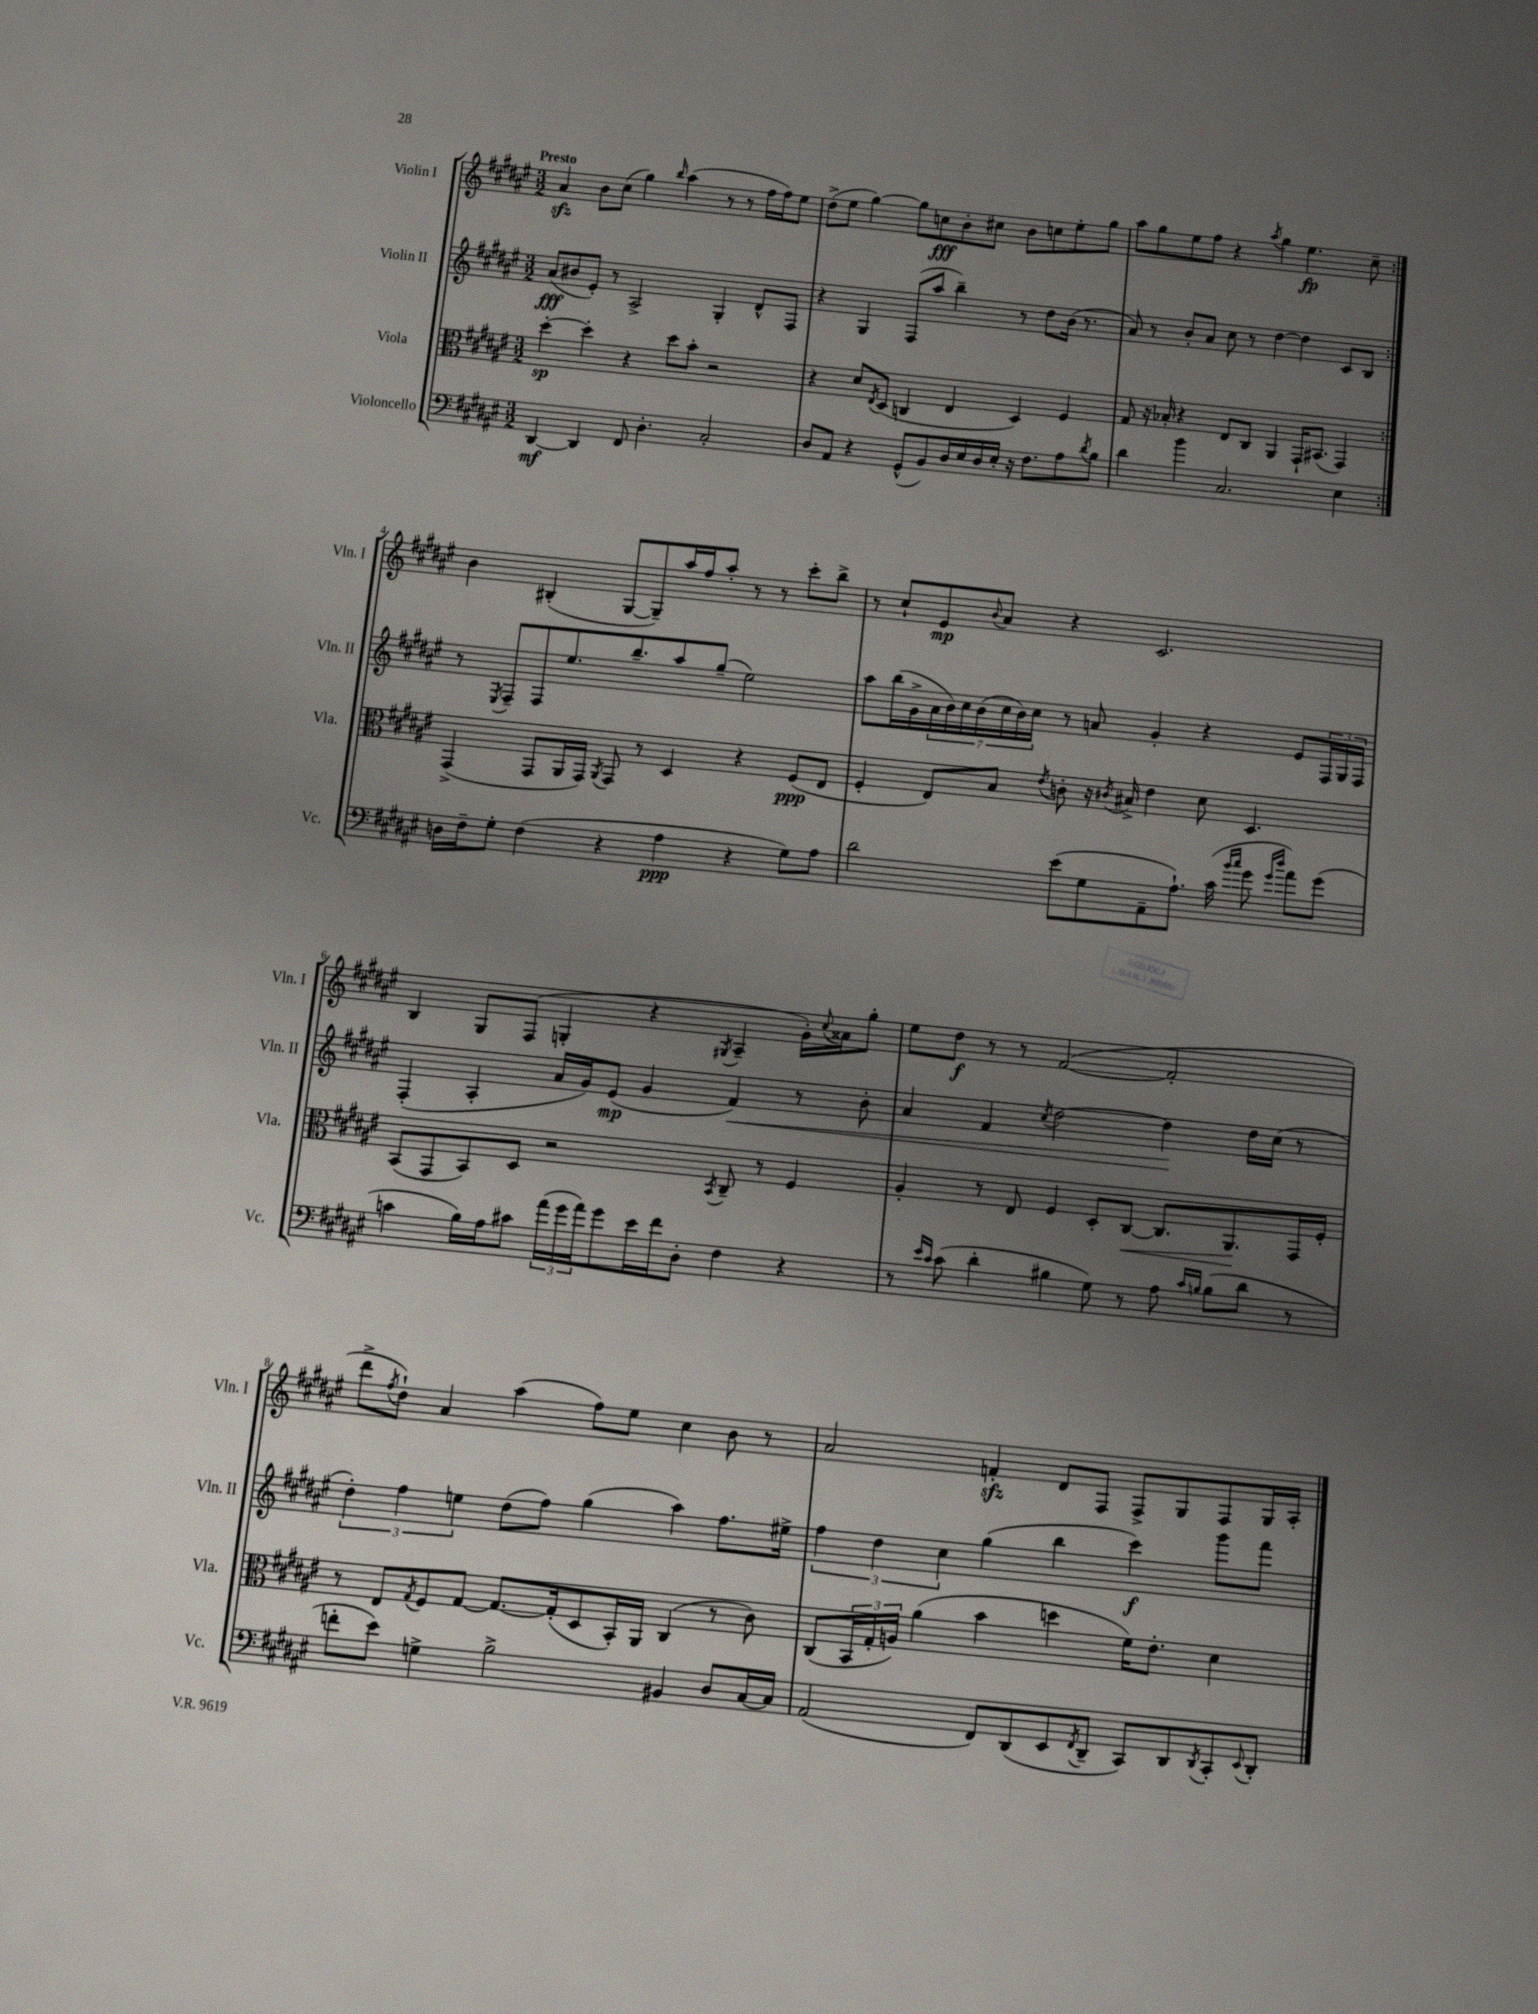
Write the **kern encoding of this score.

**kern	**dynam	**kern	**dynam	**kern	**dynam	**kern	**dynam
*part4	*part4	*part3	*part3	*part2	*part2	*part1	*part1
*staff4	*staff4	*staff3	*staff3	*staff2	*staff2	*staff1	*staff1
*I"Violoncello	*	*I"Viola	*	*I"Violin II	*	*I"Violin I	*
*I'Vc.	*	*I'Vla.	*	*I'Vln. II	*	*I'Vln. I	*
*clefF4	*	*clefC3	*	*clefG2	*	*clefG2	*
*k[f#c#g#d#a#e#]	*	*k[f#c#g#d#a#e#]	*	*k[f#c#g#d#a#e#]	*	*k[f#c#g#d#a#e#]	*
*M3/2	*	*M3/2	*	*M3/2	*	*M3/2	*
=1	=1	=1	=1	=1	=1	=1	=1
!	!	!	!	!	!	!LO:TX:a:B:t=Presto	!
[4DD#/	mf	[4dd#'\	sp	(8a#/L	fff	4a#zz/	.
.	.	.	.	8b#X/	.	.	.
4DD#/]	.	4dd#'\]	.	8e#'/J)	.	8b\L	.
.	.	.	.	8r	.	(8cc#\J	.
8FF#/	.	4r	.	2A#^/	.	4gg#\)	.
4.D#'\	.	.	.	.	.	.	.
.	.	.	.	.	.	16qqbb/	.
.	.	8dd#\L	.	.	.	(4aa#\	.
.	.	8b'\J	.	.	.	.	.
2C#'/	.	2r	.	4G#'/	.	8r	.
.	.	.	.	.	.	8r	.
.	.	.	.	8d#^^/L	.	16ff#\LL	.
.	.	.	.	.	.	16ff#\J)	.
.	.	.	.	8F#/J	.	8ee#\J	.
=2	=2	=2	=2	=2	=2	=2	=2
8D#/L	.	4r	.	4r	.	(8dd#^\L	.
8AA#/J	.	.	.	.	.	8ee#\J	.
4r	.	8d#/L	.	4G#/	.	[4gg#\)	.
.	.	8qE#/	.	.	.	.	.
.	.	(8D#/J	.	.	.	.	.
(8GG#^^/L	.	4Cn/	.	(8F#/L	.	8gg#\L]	.
8BB/)	.	.	.	8aa#/J	.	8ccn\	fff
16D#/L	.	4E#/	.	4bb~\)	.	8b'\	.
16E#/	.	.	.	.	.	.	.
16D#/	.	.	.	.	.	8cc#X\J	.
16E#'/JJ	.	.	.	.	.	.	.
16r	.	4D#/)	.	8r	.	8b\L	.
8.F#\L	.	.	.	.	.	.	.
.	.	.	.	8dd#\L	.	8ccn\	.
8A#\	.	4F#/	.	(16b\Jk	.	8ee#'\	.
.	.	.	.	8.r	.	.	.
8qd#/	.	.	.	.	.	.	.
8B\J	.	.	.	.	.	8gg#\J	.
=3	=3	=3	=3	=3	=3	=3	=3
4d#\	.	8G#/	.	8a#/)	.	8aa#\L	.
.	.	16r	.	8r	.	8gg#\	.
.	.	16B-X'/	.	.	.	.	.
4b\	.	4r	.	8b'/L	.	8ee#\	.
.	.	.	.	8a#/J	.	8ff#\J	.
2.C#/	.	8E#/L	.	8cc#\	.	4r	.
.	.	8C#/J	.	8r	.	.	.
.	.	.	.	.	.	8qaa#/	.
.	.	4AA#/	.	[4dd#\	.	4gg#\	.
.	.	16GG#`/KL	.	4dd#\]	.	4.ee#\	fp
.	.	(8.BB#X/J	.	.	.	.	.
4E#\	.	4GG#/)	.	8c#/L	.	.	.
.	.	.	.	8B/J	.	8cc#~\	.
!!LO:LB:g=z
=4:|!	=4:|!	=4:|!	=4:|!	=4:|!	=4:|!	=4:|!	=4:|!
16Dn\LL	.	(4GG#^/	.	8r	.	4b\	.
16F#~\J	.	.	.	.	.	.	.
.	.	.	.	8qE#/	.	.	.
8G#'\J	.	.	.	8F#~/L	.	.	.
(4F#\	.	8GG#/L	.	8F#/	.	(4B#X'/	.
.	.	16AA#/L	.	8.ee#/	.	.	.
.	.	16GG#/JJ)	.	.	.	.	.
.	.	8qAA#/	.	.	.	.	.
4r	.	8GG#/	.	.	.	[8G#/L	.
.	.	.	.	8.bb~/	.	.	.
.	.	8r	.	.	.	8G#~/])	.
4A#\	ppp	4D#/	.	8aa#/	.	16aa#/L	.
.	.	.	.	.	.	16ff#/J	.
.	.	.	.	(8gg#~/J	.	8aa#'/J	.
4r	.	4r	.	2ee#\)	.	8r	.
.	.	.	.	.	.	8r	.
8G#\L)	.	(8F#/L	ppp	.	.	8ccc#'\L	.
8A#\J	.	8E#/J	.	.	.	8bb^\J	.
=5	=5	=5	=5	=5	=5	=5	=5
2d#\	.	4F#'/	.	8aa#\L	.	8r	.
.	.	.	.	(16bb\L	.	8cc#`/L	.
.	.	.	.	16g#^\	.	.	.
.	.	8E#/L)	.	28a#\	.	8e#/	mp
.	.	.	.	28b\)	.	.	.
.	.	.	.	28cc#\	.	.	.
.	.	.	.	(28b\	.	.	.
.	.	.	.	.	.	8qqb/	.
.	.	8B/J	.	.	.	8a#/J	.
.	.	.	.	28cc#\	.	.	.
.	.	.	.	28b\)	.	.	.
.	.	.	.	28cc#\JJ	.	.	.
.	.	8qe#/	.	.	.	.	.
(8e#\L	.	8cn'\	.	8r	.	4r	.
8G#\	.	16r	.	8an/	.	.	.
.	.	8qc#X/	.	.	.	.	.
.	.	16B#X^/	.	.	.	.	.
8AA#~\	.	4e#\	.	4g#'/	.	2.c#/	.
8.A#`\J)	.	.	.	.	.	.	.
.	.	8d#\	.	4r	.	.	.
(16c#\	.	.	.	.	.	.	.
16qqb/LL	.	.	.	.	.	.	.
16qqcc#/JJ	.	.	.	.	.	.	.
8g#\	.	4.D#/	.	.	.	.	.
16qqg#/LL	.	.	.	.	.	.	.
16qqdd#/JJ	.	.	.	.	.	.	.
8a#\L)	.	.	.	8e#/L	.	.	.
(8g#\J	.	.	.	24F#/L	.	.	.
.	.	.	.	24G#/	.	.	.
.	.	.	.	24F#/JJ	.	.	.
!!LO:LB:g=z
=6	=6	=6	=6	=6	=6	=6	=6
4cn\	.	(8BB/L	.	(4F#'/	.	4B/	.
.	.	8GG#/	.	.	.	.	.
16B\LL)	.	8BB/)	.	4A#'/	.	8G#/L	.
16A#\J	.	.	.	.	.	.	.
8c#X\J	.	8D#/J	.	.	.	(8F#/J	.
(24a#\LL	.	2r	.	16a#/LL	.	4Gn'/	.
24g#\	.	.	.	.	.	.	.
.	.	.	.	16g#/J)	.	.	.
24a#\J)	.	.	.	.	.	.	.
8g#\	.	.	.	(8e#/J	mp	.	.
16e#\L	.	.	.	4g#/	.	4r	.
16f#\J	.	.	.	.	.	.	.
8D#'\J	.	.	.	.	.	.	.
.	.	8qBB/	.	.	.	8qG#X/	.
!	!	!	!	!	!LO:HP:b	!	!
4F#\	.	8C#~/	.	4f#/)	<	4A#~/	.
.	.	8r	.	.	.	.	.
4r	.	4F#/	.	8r	.	16g#'\LL)	.
.	.	.	.	.	.	8qqcc#/	.
.	.	.	.	.	.	16a##X\J	.
.	.	.	.	8b'\	.	8gg#'\J	.
=7	=7	=7	=7	=7	=7	=7	=7
8r	.	4A#'/	.	4a#/	.	8ee#\L	.
16qqe#/LL	.	.	.	.	.	.	.
16qqc#/JJ	.	.	.	.	.	.	.
(8c#\	.	.	.	.	.	8dd#\J	f
4d#'\	.	8r	.	4f#/	.	8r	.
.	.	8E#/	.	.	.	8r	.
.	.	.	.	8qcc#/	.	.	.
4B#X\	.	4F#/	.	[2dd#\	.	([2f#/	.
8G#\)	.	8D#'/L	.	.	.	.	.
!	!	!	!LO:HP:b	!	!	!	!
8r	.	[8C#/J	<	.	.	.	.
8A#\	.	8.C#/L]	.	4dd#\]	.	2f#'/]	.
16qqc#/LL	.	.	.	.	.	.	.
16qqBn/JJ	.	.	.	.	.	.	.
(8B\L	.	.	.	.	.	.	.
.	.	8.AA#/	.	.	.	.	.
8d#\J	.	.	.	16dd#\LL	[	.	.
.	.	.	.	(16cc#\JJ	.	.	.
8r	.	16GG#/L	[	8r	.	.	.
.	.	16F#'/JJ	.	.	.	.	.
!!LO:LB:g=z
=8	=8	=8	=8	=8	=8	=8	=8
8fn'\L	.	8r	.	6dd#'\)	.	8ddd#^\L	.
.	.	.	.	.	.	8qff#/	.
8e#\J)	.	8E#/L	.	.	.	8dd#`\J)	.
.	.	.	.	6ff#\	.	.	.
.	.	8qG#/	.	.	.	.	.
4Gn^\	.	8F#/	.	.	.	4a#/	.
.	.	.	.	6een\	.	.	.
.	.	[8G#/J	.	.	.	.	.
2B^\	.	8.G#/L_	.	(8dd#\L	.	(4aa#\	.
.	.	.	.	8ff#\J)	.	.	.
.	.	(16G#'/k]	.	.	.	.	.
.	.	8D#/	.	(4gg#\	.	8ff#\L)	.
.	.	16BB'/L)	.	.	.	8ee#\J	.
.	.	16AA#/JJ	.	.	.	.	.
4BB#X/	.	(4C#/	.	4aa#\)	.	4cc#\	.
8D#/L	.	8r	.	8.ff#\L	.	8b\	.
[16C#/L	.	8c#\)	.	.	.	8r	.
16C#/JJ]	.	.	.	16ee#X^\Jk	.	.	.
=9	=9	=9	=9	=9	=9	=9	=9
(2AA#/	.	(8C#/L	.	6ff#\	.	2a#/	.
.	.	24BB/L	.	.	.	.	.
.	.	24G#'/	.	6dd#\	.	.	.
.	.	24An/JJ)	.	.	.	.	.
.	.	(4a#\	.	.	.	.	.
.	.	.	.	6cc#\	.	.	.
8FF#/L)	.	4b\	.	(4gg#\	.	4fnzz'/	.
(8DD#/	.	.	.	.	.	.	.
8EE#/	.	4ddn\	.	4bb\	.	8d#/L	.
8qFF#/	.	.	.	.	.	.	.
8DD#~/J	.	.	.	.	.	8F#/J	.
8CC#/L)	.	16f#\KL)	.	4ccc#\)	f	8F#^/L	.
.	.	8.e#'\J	.	.	.	.	.
8DD#/	.	.	.	.	.	8G#/	.
8qDD#/	.	.	.	.	.	.	.
8CC#'/	.	4d#\	.	8ggg#\L	.	8F#/	.
8qqEE#/	.	.	.	.	.	.	.
8DD#'/J	.	.	.	8fff#\J	.	16G#/L	.
.	.	.	.	.	.	16A#'/JJ	.
==	==	==	==	==	==	==	==
*-	*-	*-	*-	*-	*-	*-	*-
